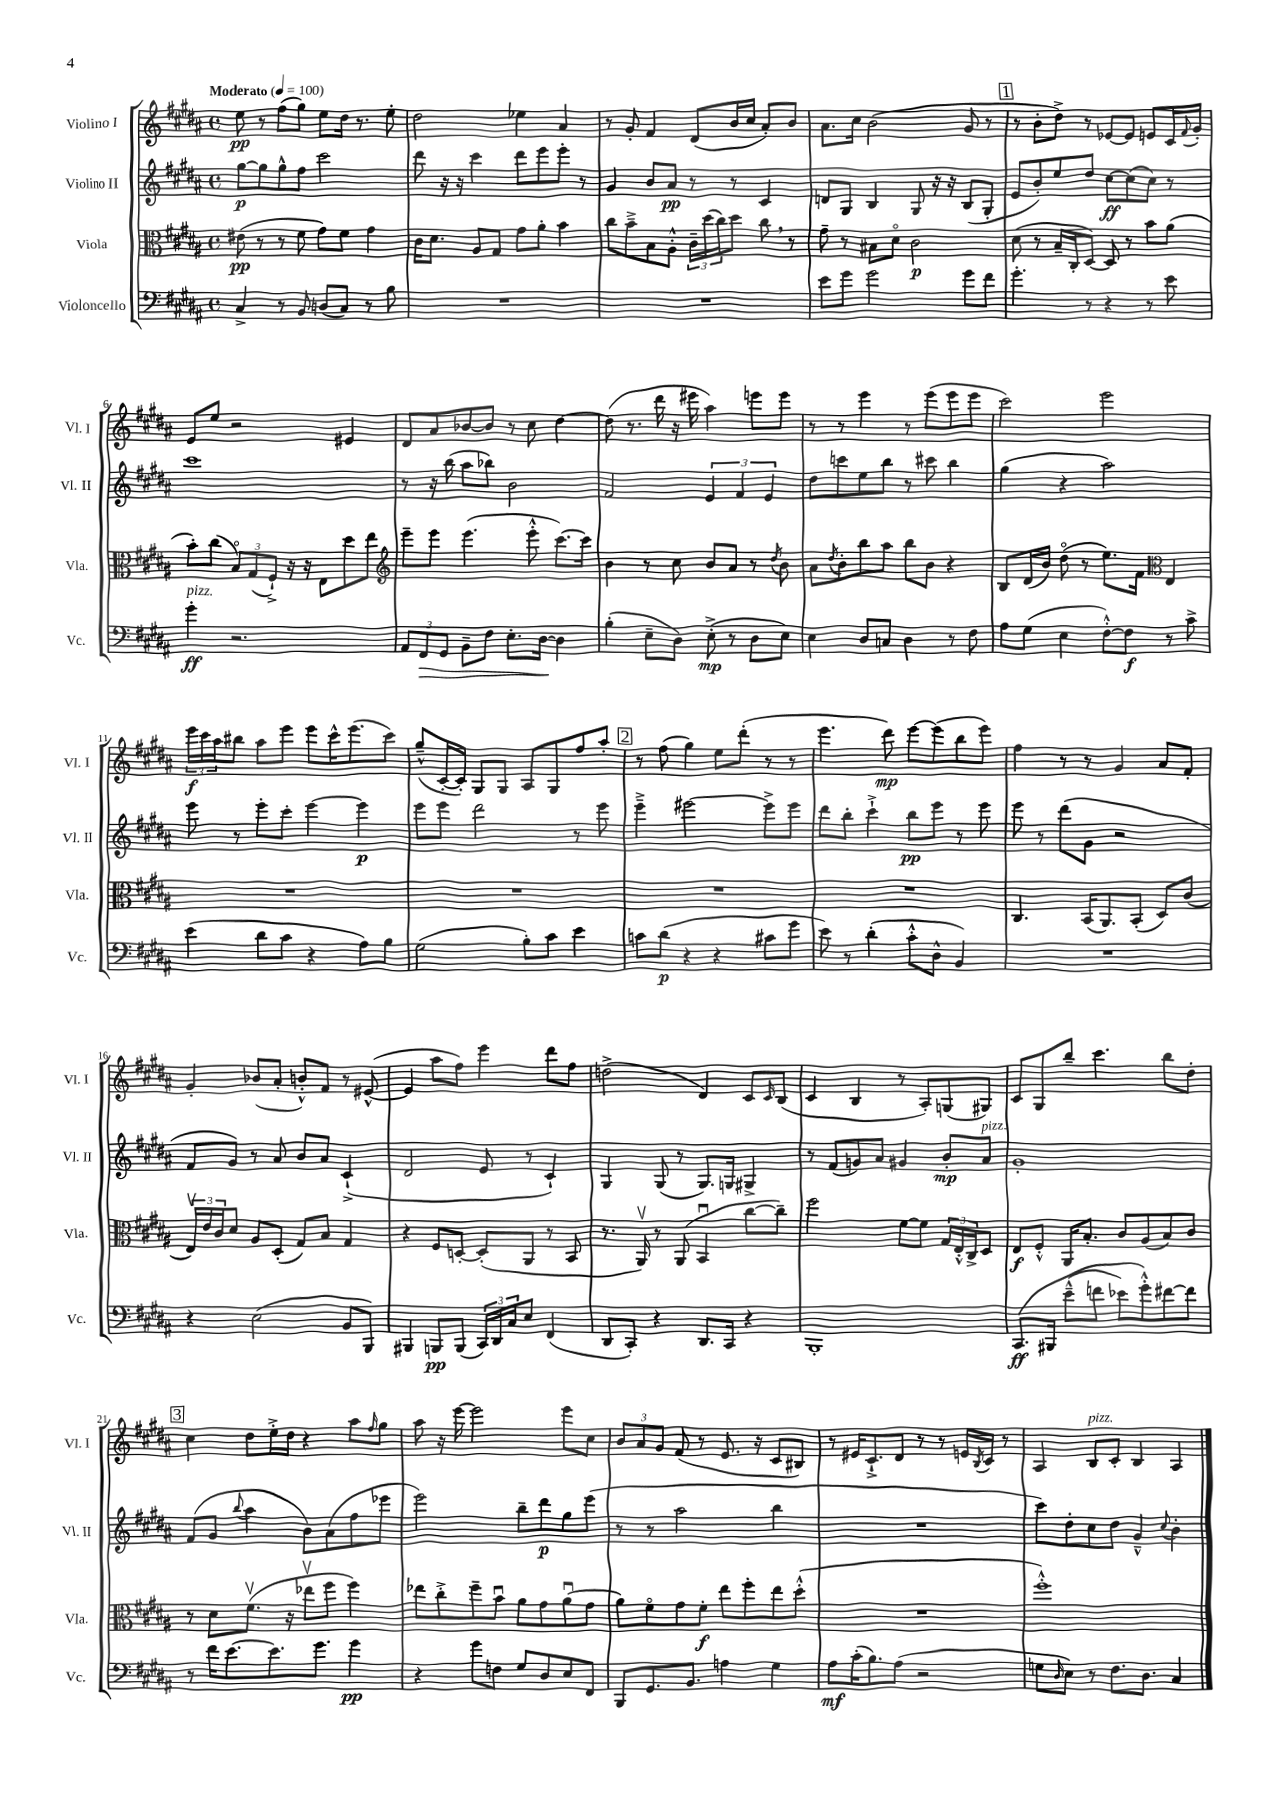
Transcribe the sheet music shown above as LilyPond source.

<<
\new StaffGroup <<
\new Staff = "s0" \with { instrumentName = "Violino I" shortInstrumentName = "Vl. I" } {
    \clef treble \key b \major \defaultTimeSignature \time 4/4 \tempo "Moderato" 4 = 100
    e''8\pp r8 fis''8( gis''8) e''8 dis''16 r8. e''8-. |
    dis''2 ees''4 ais'4 |
    r8 gis'8-. fis'4 dis'8( b'16 cis''16 ais'8-.) b'8 |
    ais'8. cis''16 b'2( gis'8 r8 |
    \mark \markup { \box "1" } r8 b'8-. dis''8->) r8 ees'8~ ees'8 e'8 cis'16 \appoggiatura { fis'8 } gis'16-. |
    e'8 e''8 r2 eis'4 |
    dis'8 ais'8 bes'8~ bes'8 r8 cis''8 dis''4~ |
    dis''8( r8. dis'''16 r16 eis'''16 ais''4) e'''8 e'''8 |
    r8 r8 e'''4 r8 e'''8( e'''8 e'''8 |
    cis'''2) e'''2 |
    \tuplet 3/2 { e'''16\f cis'''16 ais''16 } bis''8 ais''8 e'''8 e'''8 cis'''16-^ e'''8.( cis'''8) |
    gis''8---^( cis'16~-. cis'16-.) gis8 gis8 ais8 gis8 fis''8 ais''8-. |
    \mark \markup { \box "2" } r8 fis''8( gis''4) e''8 dis'''8-.( r8 r8 |
    e'''4. dis'''8\mp) e'''8~ e'''8( b''8 e'''8) |
    fis''4 r8 r8 gis'4 ais'8 fis'8-. |
    gis'4-. bes'8( ais'8-. b'8-.-^) fis'8 r8 eis'8~-^( |
    eis'4 ais''8 fis''8) e'''4 dis'''8 fis''8 |
    d''2->( dis'4) cis'8 \grace { cis'16 } b8( |
    cis'4 b4 r8 ais8-.) g8( gis8) |
    cis'8 gis8 b''8-- cis'''4. b''8 dis''8-. |
    \mark \markup { \box "3" } cis''4 dis''8 e''16-.-> dis''16 r4 ais''8 \grace { fis''16 } gis''8 |
    ais''8 r16 e'''16~ e'''2 e'''8 cis''8 |
    \tuplet 3/2 { b'8 ais'8 gis'8 } fis'8( r8 e'8. r16 cis'8 bis8) |
    r8 eis'16 cis'8.-!-> dis'8 r8 r8 e'16 \acciaccatura { b8 } cis'16 r8 |
    ais4 b8^\markup { \italic "pizz." } cis'8-. b4 ais4 \bar "|." |
}
\new Staff = "s1" \with { instrumentName = "Violino II" shortInstrumentName = "Vl. II" } {
    \clef treble \key b \major \defaultTimeSignature \time 4/4
    gis''8~\p gis''8 gis''8-^ fis''8 cis'''2 |
    dis'''8 r16 r16 cis'''4 dis'''8 e'''8 e'''8-. r8 |
    gis'4 b'8 ais'8\pp r8 r8 cis'4 |
    d'8 gis8 b4 gis8 r16 r16 b8( gis8-. |
    \mark \markup { \box "1" } e'8 b'8-.) e''8 dis''8 cis''8~\ff cis''8( cis''8) r8 |
    cis'''1 |
    r8 r16 b''16( ais''8 bes''8) b'2 |
    fis'2 \tuplet 3/2 { e'4 fis'4 e'4 } |
    dis''8 c'''8 e''8 b''8 r8 cis'''8 b''4 |
    gis''4( r4 ais''2) |
    e'''8 r8 e'''8-. cis'''8-. e'''4~ e'''4\p |
    e'''8 e'''8 dis'''2 r8 e'''8 |
    \mark \markup { \box "2" } e'''4---> eis'''2~ eis'''8-> eis'''8 |
    dis'''8 b''8-. cis'''4-!-> b''8\pp e'''8 r8 e'''8 |
    e'''8 r8 dis'''8( gis'8 r2 |
    fis'8 gis'8) r8 ais'8 b'8 ais'8 cis'4-!->( |
    dis'2 e'8 r8 cis'4-!) |
    gis4 gis8( r8 gis8.) g16 gis4-> |
    r8 fis'8( g'8) ais'8 gis'4 b'8-.\mp ais'8^\markup { \italic "pizz." } |
    gis'1-. |
    \mark \markup { \box "3" } fis'8( gis'8 \appoggiatura { b''8 } ais''4 b'8) ais'8( fis''8 ees'''8 |
    e'''2) b''8-- dis'''8\p gis''8 e'''8( |
    r8 r8 ais''2 b''4 |
    R1 |
    cis'''8) dis''8-. cis''8 dis''8 gis'4---^ \appoggiatura { cis''8 } b'4-. \bar "|." |
}
\new Staff = "s2" \with { instrumentName = "Viola" shortInstrumentName = "Vla." } {
    \clef alto \key b \major \defaultTimeSignature \time 4/4
    eis'8\pp( r8 r8 fis'8 gis'8) fis'8 gis'4 |
    cis'16 dis'8. ais8 gis8 gis'8 ais'8-. b'4 |
    cis''8 b'8---> b8 ais8-.-^ \tuplet 3/2 { cis'16-- dis''16( cis''16) } dis''8 cis''8 \breathe r8 |
    gis'8-- r8 bis8 dis'8\flageolet cis'2\p |
    \mark \markup { \box "1" } dis'8( r8 b16-- cis16-. dis8~) dis8 r8 b'8 ais'8( |
    b'8-.) cis''8( \tuplet 3/2 { b8\flageolet) gis8( fis8-!->) } r16 r16 e8 dis''8 e''8 |
    \clef treble e'''8-- e'''8 e'''4.( e'''8-.-^ cis'''8.~) cis'''16 |
    b'4 r8 cis''8 b'8 ais'8 r8 \acciaccatura { dis''8 } b'8 |
    ais'8 \acciaccatura { dis''8 } b'8-. b''8 ais''8 b''8 b'8 r4 |
    b8 dis'16( b'16) dis''8\flageolet( r8 e''8.) fis'16 \clef alto e4 |
    R1 |
    R1 |
    \mark \markup { \box "2" } R1 |
    R1 |
    cis4. b,16( ais,8.) b,8-.( dis8) cis'8( |
    \tuplet 3/2 { e16\upbow) e'16 cis'16 } dis'8 ais8 dis8-.( gis8) b8 gis4 |
    r4 fis8 d8~-. d8-.( ais,8 r8 b,8 |
    r8. ais,16\upbow) r8 ais,8( b,4\downbow cis''8~ cis''8--) |
    fis''2 fis'8~ fis'8 \tuplet 3/2 { gis16 e16-.-^ cis16-> } dis8 |
    e8\f fis8-.-^ ais,16 b8.-. cis'8 ais8( b8) cis'8 |
    \mark \markup { \box "3" } r8 dis'8 fis'8.\upbow( r16 ees''8\upbow fis''8 fis''4) |
    ees''8 cis''8-.-> fis''8-- b'8\downbow ais'8 gis'8 ais'8\downbow( gis'8 |
    ais'8) fis'8\flageolet gis'8 fis'8-.\f e''8 fis''8-. e''8 dis''8-.-^( |
    R1 |
    fis''1-.-^) \bar "|." |
}
\new Staff = "s3" \with { instrumentName = "Violoncello" shortInstrumentName = "Vc." } {
    \clef bass \key b \major \defaultTimeSignature \time 4/4
    cis4-> r8 b,8 d8( cis8) r8 b8 |
    R1 |
    R1 |
    e'8 gis'8 gis'2 gis'8 fis'8 |
    \mark \markup { \box "1" } gis'4.-. r8 r4 r8 e'8 |
    gis'4-.\ff^\markup { \italic "pizz." } r2. |
    \tuplet 3/2 { ais,8 fis,8\> gis,8 } b,8-- fis8 e8.-. dis16~\! dis4 |
    b4-.( e8-- dis8) e8-.->\mp( r8 dis8 e8) |
    e4 dis8 c8 dis4 r8 fis8 |
    ais8 gis8( e4 fis8~-.-^) fis8\f r8 cis'8-> |
    e'4( dis'8 cis'8 r4 ais8) b8 |
    gis2( b8-.) cis'8 e'4 |
    \mark \markup { \box "2" } c'8 dis'8\p( r4 r4 cis'8 gis'8 |
    e'8) r8 dis'4-.( cis'8-.-^ dis8-^ b,4) |
    R1 |
    r4 e2( b,8 b,,8) |
    bis,,4 b,,8\pp b,,8( \tuplet 3/2 { cis,16) dis,16 cis16 } e8 fis,4( |
    dis,8 cis,8-.) r4 dis,8. cis,16 r4 |
    b,,1-. |
    cis,8.\ff\( bis,,16 e'8---^( f'8 ees'8) gis'8-.-^\) fis'8~ fis'8 |
    \mark \markup { \box "3" } r8 fis'16 e'8.~ e'8. gis'8. gis'4\pp |
    r4 gis'8 f8 gis8 dis8 e8 fis,8 |
    b,,8 gis,8. b,8. a4 gis4 |
    ais8\mf cis'16-.( b8.) ais8( r2 |
    g8 \grace { dis16 } e8) r8 fis8. dis8. cis4 \bar "|." |
}
>>
>>
